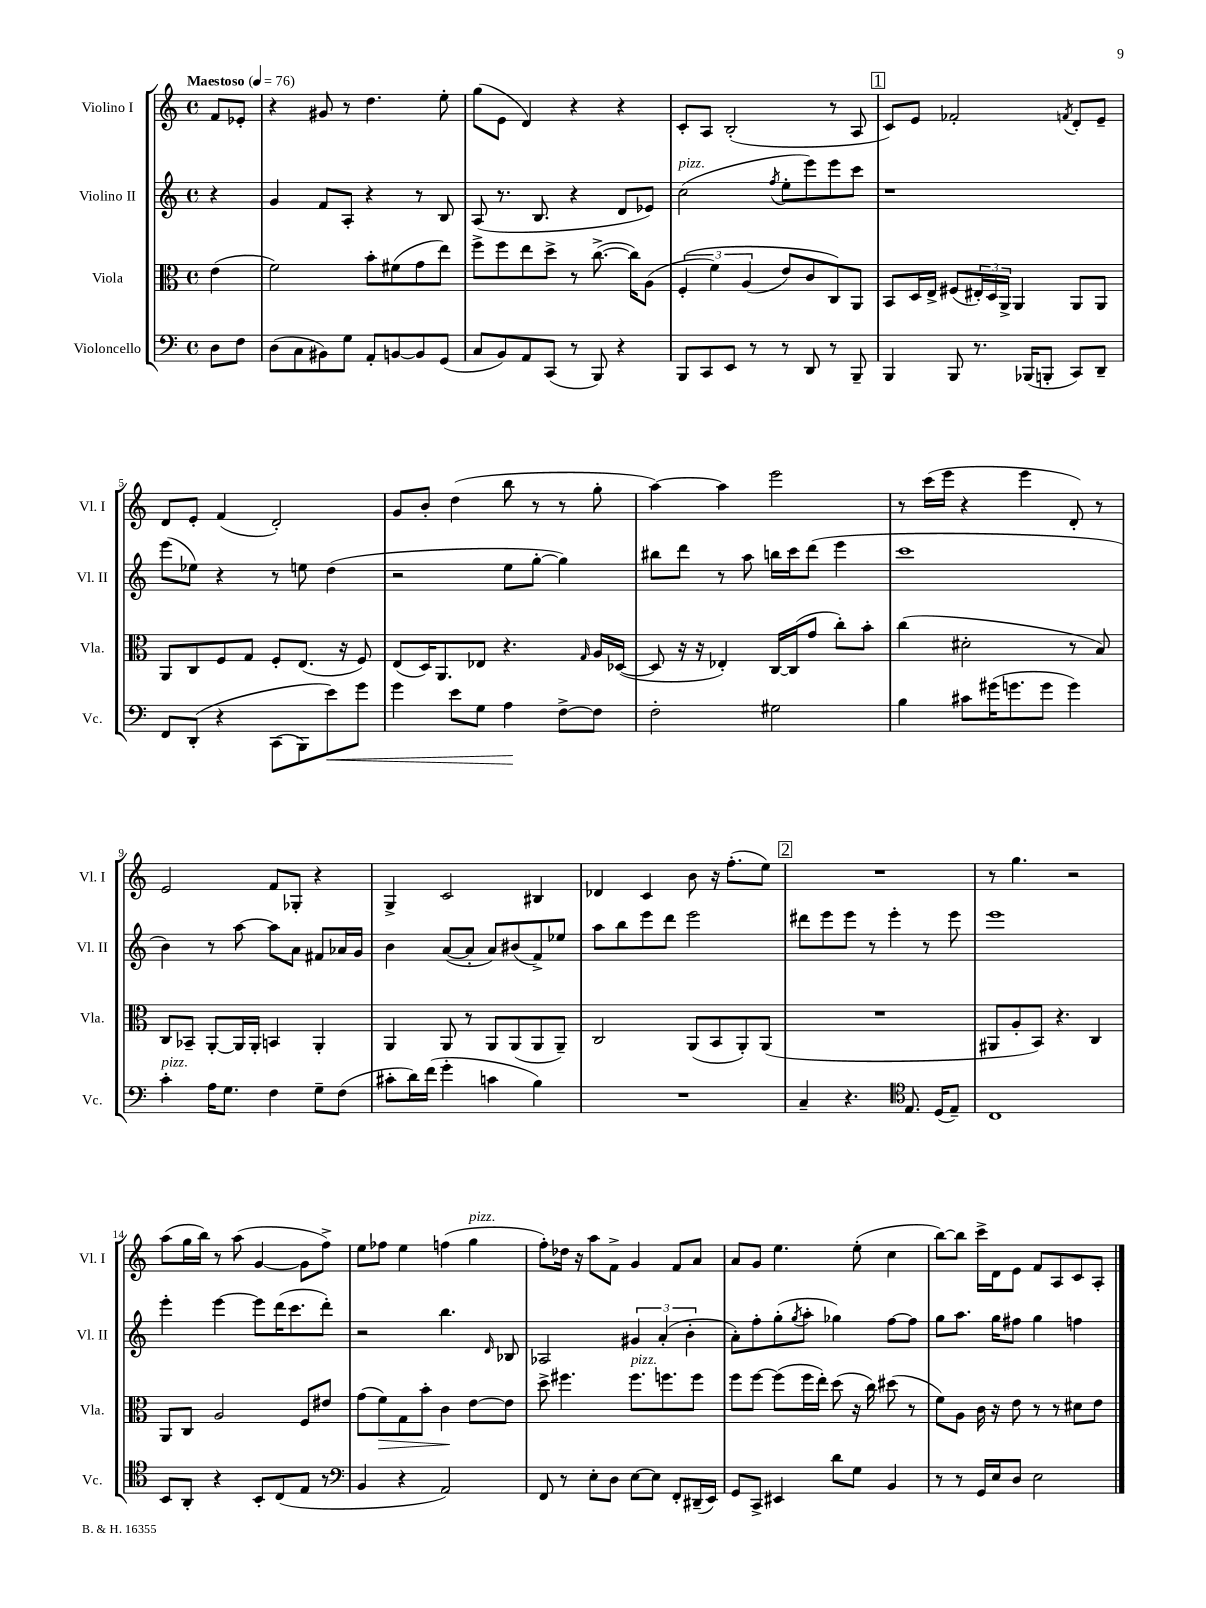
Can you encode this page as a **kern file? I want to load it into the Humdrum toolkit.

**kern	**kern	**kern	**kern
*staff4	*staff3	*staff2	*staff1
*clefF4	*clefC3	*clefG2	*clefG2
*k[]	*k[]	*k[]	*k[]
*M4/4	*M4/4	*M4/4	*M4/4
*met(c)	*met(c)	*met(c)	*met(c)
*MM76	*MM76	*MM76	*MM76
8D\L	(4e\	4r	8f/L
8F\J	.	.	8e-'/J
=	=	=	=
(8D\L	2f\)	4g/	4r
8C\	.	.	.
8BB#\)	.	8f/L	8g#/
8G\J	.	8A'/J	8r
8AA'/L	8b'\L	4r	4.dd\
[8BB/	(8f#\	.	.
8BB/]	8g\	8r	.
(8GG/J	8ee\J)	8B/	8ee'\
=	=	=	=
8C/L	8ff^\L	(8A/	(8gg\L
8BB/)	8ff\	8.r	8e\J
8AA/	8ee\	.	4d/)
.	.	8.B/	.
(8CC/J	8dd^\J	.	.
8r	8r	4r	4r
8BBB/)	([8.cc^\	.	.
4r	.	8d/L	4r
.	16cc\]LK)	.	.
.	(8A\J	8e-/J)	.
=	=	=	=
8BBB/L	&(6F'/	(2cc\	8c'/L
8CC/	.	.	8A/J
.	6f\)	.	.
8EE/J	.	.	(2B'/
.	(6A/	.	.
8r	.	.	.
.	.	8qff/	.
8r	8e/L)	8ee'\L	.
8DD/	8c/	8eee\)	.
8r	8C/&)	8eee\	8r
8BBB~/	8AA/J	8ccc\J	8A/
=	=	=	=
4BBB/	8BB/L	1r	8c/L)
.	16D/L	.	8e/J
.	16E^/JJ	.	.
8BBB/	(8F#/L	.	2f-'/
8.r	24E#'/L)	.	.
.	24D/	.	.
.	24AA^/JJ	.	.
.	4AA/	.	.
(16BBB-/LK	.	.	.
8BBB'/J	.	.	.
.	.	.	8qf/
8CC/L)	8AA/L	.	8d'/L
8DD~/J	8AA/J	.	8e~/J
=	=	=	=
8FF/L	8AA/L	(8eee\L	8d/L
&(8DD'/J	8C/	8ee-\J)	8e'/J
4r	8F/	4r	(4f/
.	8G/J	.	.
(8CC\L	8F'/L	8r	2d'/)
8BBB\)	(8.E/J	8ee\	.
8e\&)	.	(4dd\	.
.	16r	.	.
8g\J	8F/)	.	.
=	=	=	=
4g\	(8E/L	2r	8g/L
.	16D/K)	.	8b'/J
.	8.AA/	.	.
8e\L	.	.	(4dd\
8G\J	8E-/J	.	.
4A\	4.r	8ee\L	8bb\
.	.	[8gg'\J	8r
[8F^\L	.	4gg\])	8r
.	16qqG/	.	.
8F\]J	16A/LL	.	8gg'\
.	([16D-/JJ	.	.
=	=	=	=
2F'\	8D-/]	8bb#\L	[4aa\)
.	16r	8ddd\J	.
.	16r	.	.
.	4E-'/)	8r	4aa\]
.	.	8aa\	.
2G#\	[16C/LL	16bb\LL	2eee\
.	(16C/]J	16ccc\J	.
.	8g/J	(8ddd\J	.
.	8cc'\L)	4eee\	.
.	8b'\J	.	.
=	=	=	=
4B\	(4cc\	1ccc	8r
.	.	.	(16ccc\LL
.	.	.	16eee\JJ
8c#\L	2d#'\	.	4r
(16g#\K	.	.	.
8.g\	.	.	.
.	.	.	4eee\
8g\J	.	.	.
4g\)	8r	.	8d'/)
.	8B/)	.	8r
=	=	=	=
4c'\	8C/L	4b\)	2e/
.	8BB-~/J	.	.
16A\LK	[8AA'/L	8r	.
8.G\J	.	.	.
.	16AA/]L	[8aa\	.
.	16AA'/JJ	.	.
4F\	4BB/	8aa\]L	8f/L
.	.	8a\J	8G-'/J
8G~\L	4AA'/	8f#/L	4r
(8F\J	.	16a-/L	.
.	.	16g/JJ	.
=	=	=	=
8c#'\L	4AA/	4b\	4G^/
16d\L)	.	.	.
(16f\JJ	.	.	.
4g'\	8AA/	([8a/L	2c/
.	8r	8a'/]J	.
4c\	8AA/L	8a/L)	.
.	(8AA/	(8b#/	.
4B\)	8AA/	8f^/)	4B#/
.	8AA~/J)	8ee-/J	.
=	=	=	=
1r	2C/	8aa\L	4d-/
.	.	8bb\	.
.	.	8eee\	4c/
.	.	8ddd\J	.
.	(8AA/L	2eee\	8b\
.	8BB/	.	16r
.	.	.	(8.ff'\L
.	8AA'/)	.	.
.	(8AA/J	.	8ee\J)
=	=	=	=
4C~/	1r	8ddd#\L	1r
.	.	8eee\	.
4.r	.	8eee\J	.
.	.	8r	.
.	.	4eee'\	.
*clefC4	*	*	*
8.E/	.	.	.
.	.	8r	.
(16D/LK	.	.	.
8E~/J)	.	8eee\	.
=	=	=	=
1C	8AA#/L	1eee	8r
.	8A'/	.	4.gg\
.	8BB/J)	.	.
.	4.r	.	.
.	.	.	2r
.	4C/	.	.
=	=	=	=
8BB/L	8AA/L	4eee'\	(8aa\L
8AA'/J	8C/J	.	16gg\L
.	.	.	16bb\JJ)
4r	2A/	[4eee\	8r
.	.	.	(8aa\
8BB'/L	.	8eee\]L	[4g/
(8C/	.	(16ddd\K	.
.	.	8.ccc\	.
8E/J	8F/L	.	8g\]L
8r	8e#/J	8ddd'\J)	8ff^\J)
=	=	=	=
*clefF4	*	*	*
4BB/	(8g\L	2r	8ee\L
.	8f\)	.	8ff-\J
4r	8G\	.	4ee\
.	8b'\J	.	.
2AA/)	4c\	4.bb\	(4ff\
.	[8e\L	.	4gg\
.	.	16qqd/	.
.	8e\]J	8B-/	.
=	=	=	=
8FF/	8dd^\	2A-/	8ff'\L)
8r	4.ff#\	.	16dd-\Jk
.	.	.	16r
8E'\L	.	.	8aa\L
8D\J	.	.	8f^\J
[8E\L	8.ff#\L	6g#/	4g/
8E\]J	.	.	.
.	.	(6a'/	.
.	8.ff\	.	.
8FF'/L	.	.	8f/L
.	.	6b'\	.
(16DD#~/L	8ff\J	.	8a/J
16EE/JJ)	.	.	.
=	=	=	=
8GG/L	8ff\L	8a'\L)	8a/L
8CC^/J	[8ff\J	8ff'\	8g/J
4EE#/	(8ff\]L	(8gg'\	4.ee\
.	.	8qgg/	.
.	16ff\L	8aa'\J	.
.	16ee'\JJ)	.	.
8d\L	(8dd\	4gg-\)	.
8G\J	16r	.	(8ee'\
.	16cc\)	.	.
4BB/	(8dd#\	[8ff\L	4cc\
.	8r	8ff\]J	.
=	=	=	=
8r	8f\L)	8gg\L	[8bb\L)
8r	8A\J	8.aa\J	8bb\]J
16GG/LL	16c\	.	16ccc^\LL
16E/J	16r	16gg\LK	16d\J
8D/J	8e\	8ff#\J	8e\J
2E\	8r	4gg\	8f/L
.	8r	.	8A/
.	8d#\L	4ff\	8c/
.	8e\J	.	8A'/J
==	==	==	==
*-	*-	*-	*-
